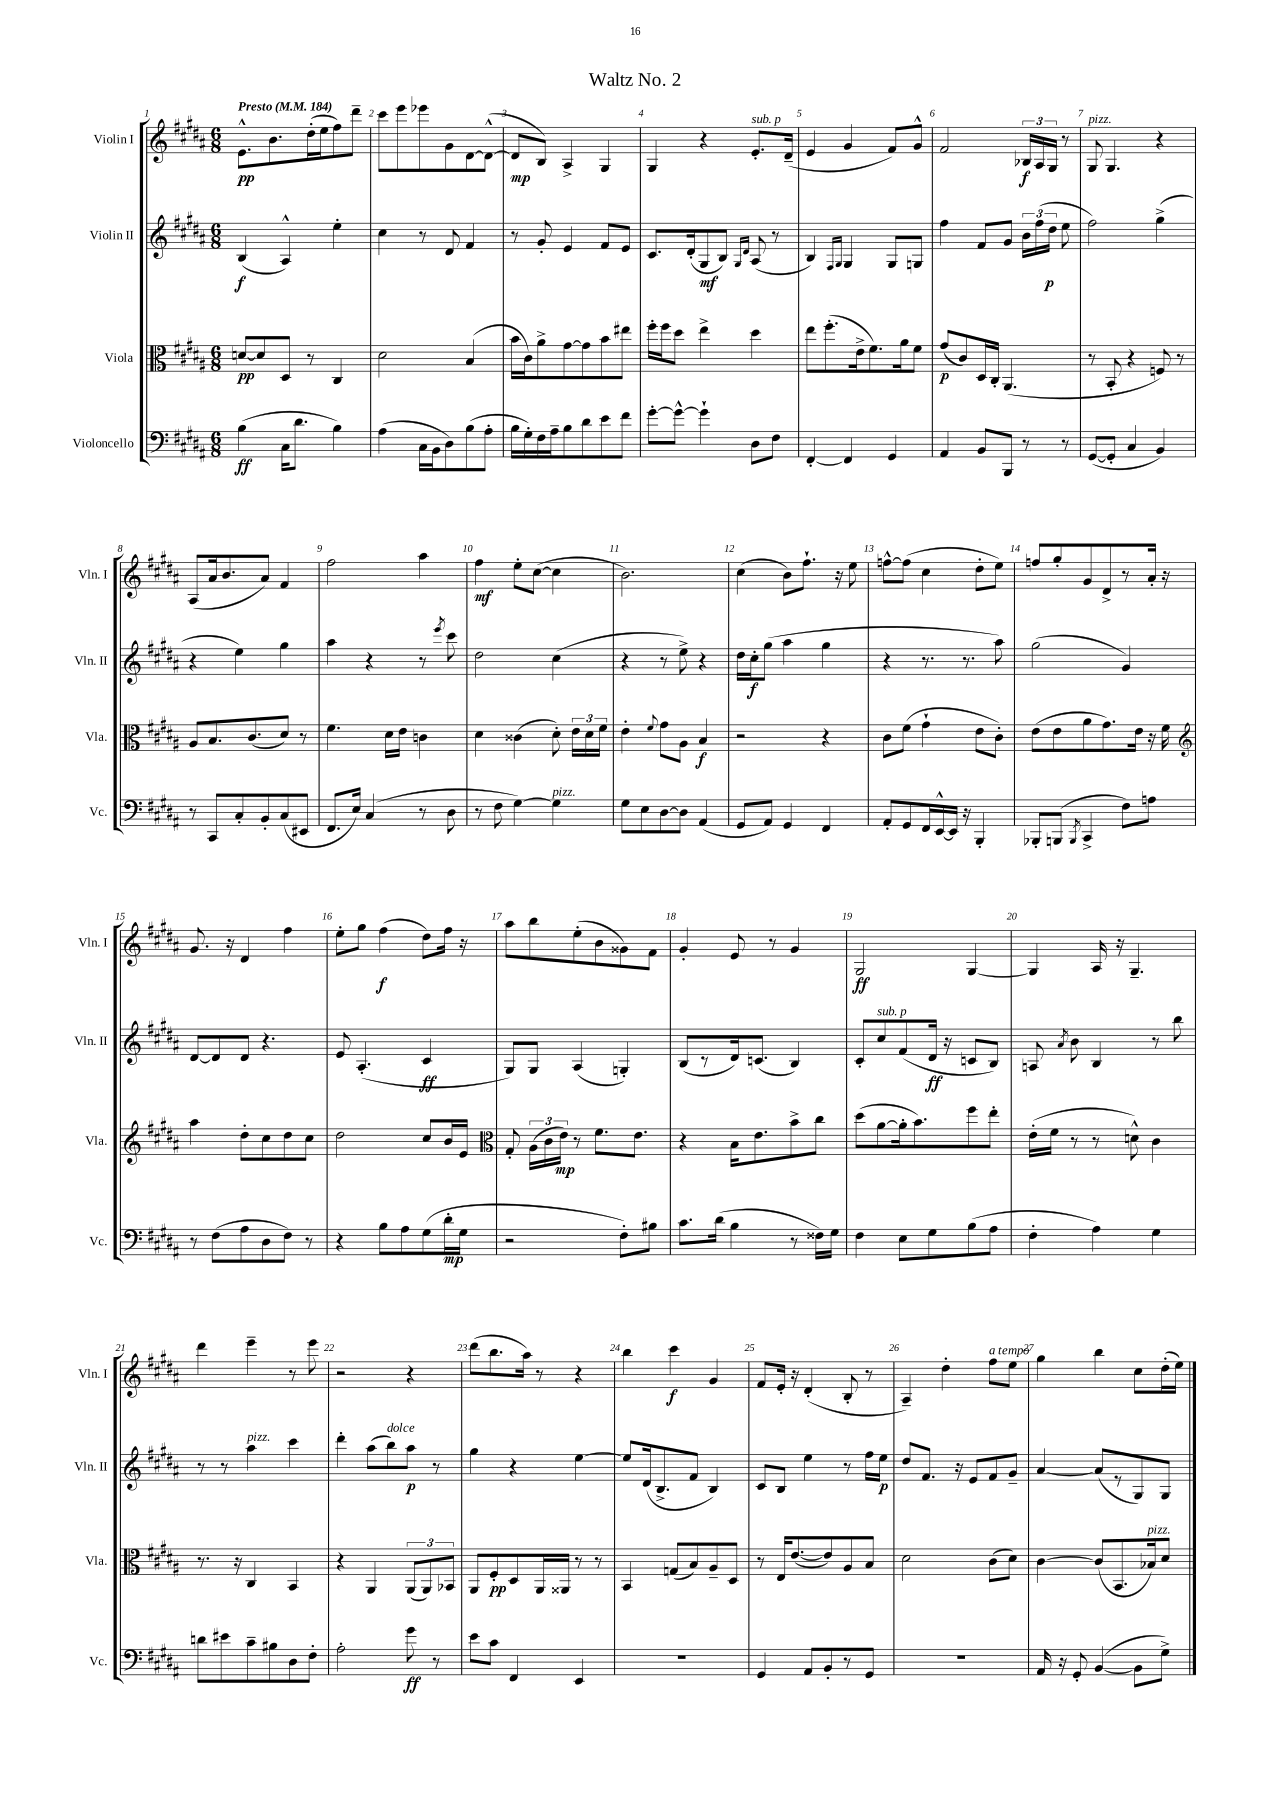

**kern	**kern	**kern	**kern
*staff4	*staff3	*staff2	*staff1
*clefF4	*clefC3	*clefG2	*clefG2
*k[f#c#g#d#a#]	*k[f#c#g#d#a#]	*k[f#c#g#d#a#]	*k[f#c#g#d#a#]
*M6/8	*M6/8	*M6/8	*M6/8
*MM184	*MM184	*MM184	*MM184
(4B\	[8d/L	(4B/	8.e^^\L
.	8d/]	.	.
.	.	.	8.b\
16C#\LK	8D#/J	4A#^^/)	.
8.d#\J	.	.	.
.	8r	.	(16dd#'\L
.	.	.	16ee\J
4B\)	4C#/	4ee'\	8ff#\)
.	.	.	8ddd#~\J
=	=	=	=
(4A#\	2d#\	4cc#\	8ccc#\L
.	.	.	8eee\
16C#\LL	.	8r	8eee-\
16BB\J	.	.	.
8D#\)	.	8d#/	8g#\
(8B\	(4B/	4f#/	[8d#\
8A#'\J	.	.	(8d#^^\_J
=	=	=	=
16B\LL	16b\LL	8r	8d#/]L
16G#'\)	16c#\J)	.	.
16F#\	8a#^\	8g#'/	8B/J)
16A#~\J	.	.	.
8B\	[8g#\	4e/	4A#^/
8d#\	8g#\]	.	.
8e\	8b\	8f#/L	4G#/
8f#\J	8ee#\J	8e/J	.
=	=	=	=
[8g#'\L	16ff#'\LL	8.c#/L	4G#/
.	16ff#\J	.	.
8g#^^\_J	8dd#\J	.	.
.	.	(16d#'/k	.
4g#`\]	4ee^\	8G#/	4r
.	.	8B/J)	.
.	.	16qqG#/LL	.
.	.	16qqd#/JJ	.
8D#\L	4dd#\	(8A#/	8.e'/L
8F#\J	.	8r	.
.	.	.	(16d#~/Jk
=	=	=	=
[4FF#'/	8ee\L	4B/)	4e/
.	(8.ff#'\	.	.
.	.	16qqF#/LL	.
.	.	16qqG#/JJ	.
4FF#/]	.	4G#/	4g#/
.	16e^\k	.	.
.	8.f#\)	.	.
4GG#/	.	8G#/L	8f#/L)
.	16a#\k	.	.
.	8f#\J	8G/J	8g#^^/J
=	=	=	=
4AA#/	(8g#/L	4ff#\	2f#/
.	8c#/)	.	.
8BB/L	16D#/L	8f#/L	.
.	16C#'/JJ	.	.
8BBB/J	(4.AA#/	8g#/J	.
8r	.	24b\LL	24B-/LL
.	.	(24ff#\	24A#/
.	.	24dd#\JJ	24G#/JJ
8r	.	8ee\	8r
=	=	=	=
([8GG#/L	8r	2ff#\)	8G#/
8GG#'/]J	8BB'/	.	4.G#/
4C#/	4r	.	.
4BB/)	8F/)	(4gg#^\	4r
.	8r	.	.
=	=	=	=
8r	8A#/L	4r	(8A#/L
8CC#/L	8.B/	.	16a#/k
.	.	.	8.b/
8C#'/	.	4ee\)	.
.	(8.c#/	.	.
8BB'/	.	.	8a#/J)
(8C#/	8d#/J)	4gg#\	4f#/
8EE#/J	8r	.	.
=	=	=	=
8.FF#/L	4.f#\	4aa#\	2ff#\
16E/Jk)	.	.	.
(4C#/	.	4r	.
.	16d#\LL	.	.
.	16e\JJ	.	.
8r	4c\	8r	4aa#\
.	.	8qeee/	.
8D#\	.	8ccc#\	.
=	=	=	=
8r	4d#\	2dd#\	4ff#\
8F#\	.	.	.
[4G#\)	(4c##\	.	8ee'\L
.	.	.	([8cc#\J
4G#\]	8d#'\)	(4cc#\	4cc#\]
.	24e\LL	.	.
.	24d#\	.	.
.	24f#\JJ	.	.
=	=	=	=
8G#\L	4e'\	4r	2.b\)
8E\	.	.	.
.	8qqf#/	.	.
[8D#\	8g#\L	8r	.
8D#\]J	8A#\J	8ee^\)	.
(4AA#/	4B/	4r	.
=	=	=	=
8GG#/L	2r	16dd#\LL	(4cc#\
.	.	16cc#'\J	.
8AA#/J)	.	(8gg#\J	.
4GG#/	.	4aa#\	8b\L)
.	.	.	8.ff#`\J
4FF#/	4r	4gg#\	.
.	.	.	16r
.	.	.	8ee\
=	=	=	=
8AA#'/L	8c#\L	4r	[8ff^^\L
8GG#/	(8f#\J	.	(8ff\]J
16FF#/L	4g#`\	8.r	4cc#\
[16EE^^/	.	.	.
16EE/]JJ	.	.	.
16r	.	8.r	.
4BBB'/	8e\L	.	8dd#'\L
.	8c#'\J)	8aa#\)	8ee\J)
=	=	=	=
8BBB-'/L	(8e\L	(2gg#\	8ff/L
(8BBB/J	8e\	.	8gg#'/
8qBBB/	.	.	.
4CC#^/	8a#\	.	8g#/
.	8.g#\)	.	8d#^/
8F#\L)	.	4g#/)	8r
.	16e\Jk	.	.
8A\J	16r	.	16a#'/Jk
.	16f#\	.	16r
=	=	=	=
*	*clefG2	*	*
8r	4aa#\	[8d#/L	8.g#/
(8F#\L	.	8d#/]	.
.	.	.	16r
8A#\	8dd#'\L	8d#/J	4d#/
8D#\	8cc#\	4.r	.
8F#\J)	8dd#\	.	4ff#\
8r	8cc#\J	.	.
=	=	=	=
4r	2dd#\	8e/	8ee'\L
.	.	(4.A#'/	8gg#\J
8B\L	.	.	(4ff#\
8A#\	.	.	.
(8G#\	8cc#/L	4c#/	8dd#\L)
16d#'\L	16b/L	.	16ff#\Jk
16G#\JJ	16e/JJ	.	16r
=	=	=	=
*	*clefC3	*	*
2r	8G#'/	8G#/L)	8aa#\L
.	(24A#\LL	8G#/J	8bb\
.	24c#\	.	.
.	24e\JJ)	.	.
.	8r	(4A#/	(8ee'\
.	8.f#\L	.	8b\
8F#'\L)	.	4G'/)	8g##\)
.	8.e\J	.	.
8B#\J	.	.	8f#\J
=	=	=	=
8.c#\L	4r	(8B/L	4g#'/
.	.	8r	.
(16d#\Jk	.	.	.
4B\	16B\LK	16d#/k)	8e/
.	8.e\	(8.c/J	.
.	.	.	8r
8r	8b^\	4B/)	4g#/
16F##\LL)	8cc#\J	.	.
16G#\JJ	.	.	.
=	=	=	=
4F#\	(8dd#\L	8c#'/L	2G#/
.	[8a#\	8cc#/	.
8E\L	16a#'\]k	(8f#/	.
.	8.b\)	.	.
8G#\	.	16d#/Jk	.
.	.	16r	.
(8B\	8ff#\	8c/L	[4G#/
8A#\J	8ee'\J	8B/J)	.
=	=	=	=
4F#'\	(16e'\LL	8A/	4G#/]
.	16f#\JJ	.	.
.	.	8qa#/	.
.	8r	8b\	.
4A#\)	8r	4B/	16A#/
.	.	.	16r
.	8d^^\)	.	4.G#~/
4G#\	4c#\	8r	.
.	.	8bb\	.
=	=	=	=
8d\L	8.r	8r	4ddd#\
8e#\	.	8r	.
.	16r	.	.
8c#~\	4C#/	4aa#\	4eee~\
8B#\	.	.	.
8D#\	4BB/	4ccc#\	8r
8F#'\J	.	.	8eee\
=	=	=	=
2A#'\	4r	4ddd#'\	2r
.	4AA#/	(8aa#\L	.
.	.	8bb\)	.
8g#\	(12AA#/L	8aa#\J	4r
.	12AA#/)	.	.
8r	.	8r	.
.	12BB-/J	.	.
=	=	=	=
8e\L	8AA#/L	4gg#\	(8ddd#\L
8c#\J	8F#'/	.	8.bb\
4FF#/	8D#/	4r	.
.	.	.	16aa#\Jk)
.	16AA#/L	.	8r
.	16AA##/JJ	.	.
4EE/	8r	[4ee\	4r
.	8r	.	.
=	=	=	=
2.r	4BB/	8ee/]L	4bb\
.	.	(16d#/k	.
.	.	8.B^/	.
.	(8G/L	.	4ccc#\
.	8B/)	8f#/J	.
.	8A#~/	4B/)	4g#/
.	8D#/J	.	.
=	=	=	=
4GG#/	8r	8c#/L	8f#/L
.	16E/LK	8B/J	16e'/Jk
.	([8.e/	.	16r
8AA#/L	.	4ee\	(4d#'/
8BB'/	8e/])	.	.
8r	8A#/	8r	8B'/
8GG#/J	8B/J	16ff#\LL	8r
.	.	16ee\JJ	.
=	=	=	=
2.r	2d#\	8dd#/L	4A#~/)
.	.	8.f#/J	.
.	.	.	4dd#'\
.	.	16r	.
.	.	8e/L	.
.	(8c#\L	8f#/	8ff#\L
.	8d#\J)	8g#~/J	8ee\J
=	=	=	=
16AA#/	[4c#\	[4a#/	4gg#\
16r	.	.	.
8GG#'/	.	.	.
([4BB/	(8c#/]L	(8a#/]L	4bb\
.	8.BB/	8r	.
8BB\]L	.	8G#/)	8cc#\L
.	16B-/k)	.	.
8G#^\J)	8d#/J	8G#/J	(16dd#'\L
.	.	.	16ee\JJ)
==	==	==	==
*-	*-	*-	*-
